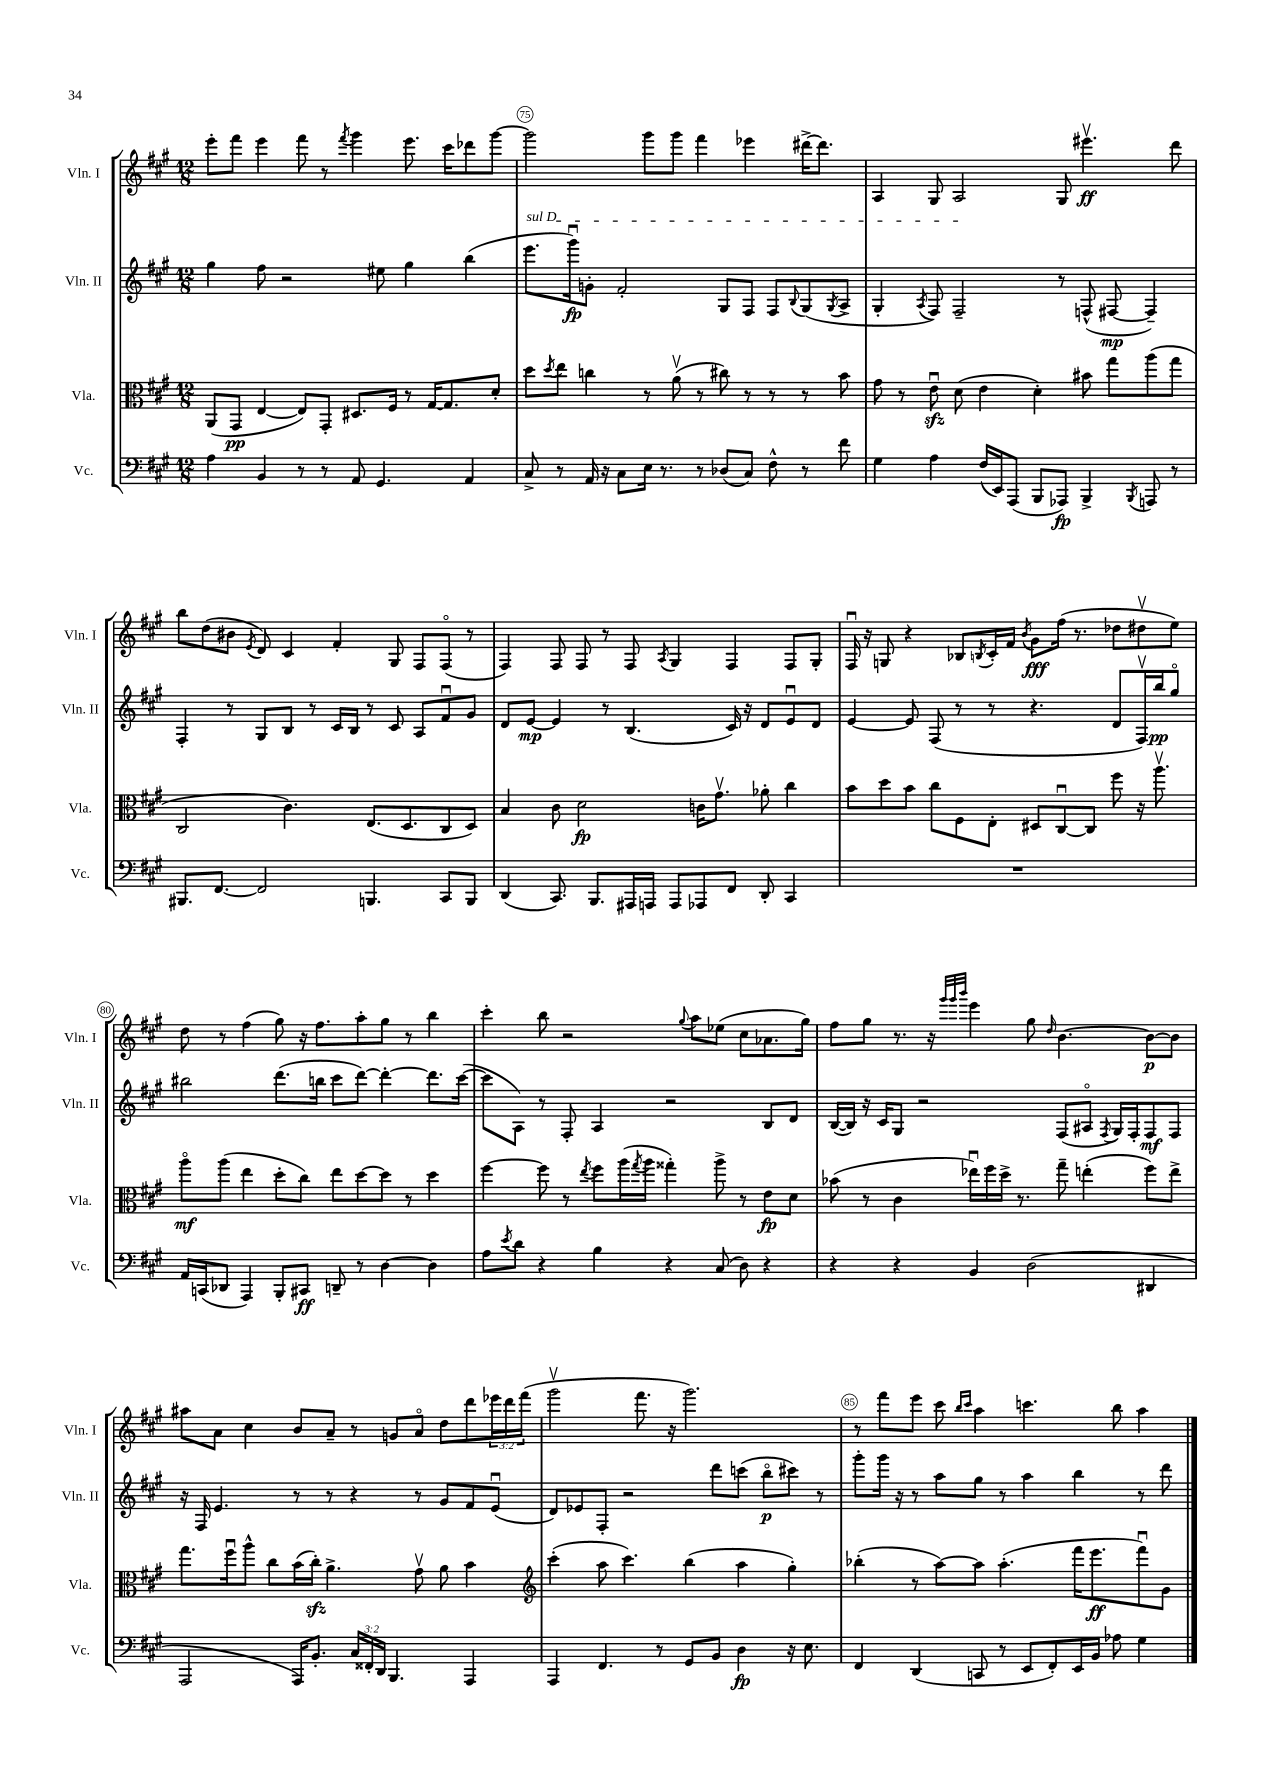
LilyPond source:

<<
\new StaffGroup <<
\new Staff = "s0" \with { instrumentName = "Vln. I" shortInstrumentName = "Vln. I" } {
    \clef treble \key a \major \numericTimeSignature \time 12/8 \override Staff.TupletNumber.text = #tuplet-number::calc-fraction-text
    e'''8-. fis'''8 e'''4 fis'''8 r8 \acciaccatura { fis'''8 } gis'''4 e'''8. cis'''16 des'''8 gis'''8~ |
    gis'''2 gis'''8 gis'''8 fis'''4 ees'''4 dis'''16~-> dis'''8. |
    a4 gis8 a2 gis8 eis'''4.\upbow\ff d'''8 |
    b''8 d''8( bis'8 \acciaccatura { e'8 } d'8) cis'4 fis'4-. gis8 fis8 fis8\flageolet( r8 |
    fis4) fis8 fis8 r8 fis8 \acciaccatura { a8 } gis4 fis4 fis8 gis8-. |
    fis16\downbow r16 g8 r4 bes8 \acciaccatura { b8 } cis'16-. fis'16 \acciaccatura { b'8 } gis'8\fff fis''16( r8. des''8 dis''8\upbow e''8) |
    d''8 r8 fis''4( gis''8) r16 fis''8. a''8-. gis''8 r8 b''4 |
    cis'''4-. b''8 r2 \appoggiatura { gis''8 } a''8 ees''8( cis''8 aes'8. gis''16) |
    fis''8 gis''8 r8. r16 \grace { gis'''32 gis'''32 b'''32 } e'''4 gis''8 \grace { d''16 } b'4.~ b'8~\p b'8 |
    ais''8 a'8 cis''4 b'8 a'8-- r8 g'8 a'8\flageolet d''8 d'''8 \tuplet 3/2 { ees'''16 d'''16 fis'''16( } |
    gis'''2\upbow fis'''8. r16 gis'''2.) |
    r8 fis'''8 e'''8 cis'''8 \grace { b''16 cis'''16 } a''4 c'''4. b''8 a''4 \bar "|." |
}
\new Staff = "s1" \with { instrumentName = "Vln. II" shortInstrumentName = "Vln. II" } {
    \clef treble \key a \major \numericTimeSignature \time 12/8
    gis''4 fis''8 r2 eis''8 gis''4 b''4( |
    \once \override TextSpanner.bound-details.left.text = \markup { \italic "sul D" } e'''8.\startTextSpan gis'''16\downbow\fp) g'8-. fis'2-. gis8 fis8 fis8 \appoggiatura { b8 } gis8( \acciaccatura { gis8 } a8-> |
    gis4-. \acciaccatura { a8 } fis8) fis2--\stopTextSpan r8 f8-^( fis8~\mp fis4--) |
    fis4-. r8 gis8 b8 r8 cis'16 b16 r8 cis'8 a8 fis'8\downbow gis'8 |
    d'8 e'8~\mp e'4 r8 b4.( cis'16) r16 d'8 e'8\downbow d'8 |
    e'4~ e'8 fis8( r8 r8 r4. d'8 fis16\upbow) b''16\pp gis''8\flageolet |
    bis''2 d'''8.( b''16 cis'''8 d'''8~) d'''4~-. d'''8. cis'''16~( |
    cis'''8 a8) r8 fis8-. a4 r2 b8 d'8 |
    b16~( b16) r16 cis'16 gis8 r2 fis8( ais8\flageolet \acciaccatura { fis8 } gis16) fis16-. fis8\mf fis8 |
    r16 fis16 e'4. r8 r8 r4 r8 gis'8 fis'8 e'8\downbow( |
    d'8) ees'8 fis8-. r2 d'''8 c'''8( b''8\flageolet\p cis'''8) r8 |
    gis'''8-. gis'''16 r16 r8 a''8 gis''8 r8 a''4 b''4 r8 d'''8 \bar "|." |
}
\new Staff = "s2" \with { instrumentName = "Vla." shortInstrumentName = "Vla." } {
    \clef alto \key a \major \numericTimeSignature \time 12/8
    a,8( gis,8\pp e4~ e8) gis,8-. dis8. fis16 r8 gis16~ gis8. d'8-. |
    d''8 \acciaccatura { d''8 } e''8 c''4 r8 a'8\upbow( r8 cis''8) r8 r8 r8 b'8 |
    gis'8 r8 e'8\downbow\sfz d'8( e'4 d'4-.) bis'8 gis''8 a''8( gis''8 |
    cis2 cis'4.) e8.( d8. cis8 d8) |
    b4 cis'8 d'2\fp c'16 gis'8.\upbow aes'8-. cis''4 |
    b'8 d''8 b'8 cis''8 fis8 e8-. dis8 cis8~\downbow cis8 fis''8 r16 a''8.\upbow |
    a''8\flageolet\mf a''8( e''4 d''8-. cis''8) e''8 d''8~ d''8 r8 d''4 |
    fis''4~ fis''8 r8 \acciaccatura { e''8 } fis''8 a''16( \acciaccatura { gis''8 } a''16 gisis''4-.) a''8-> r8 e'8\fp d'8 |
    bes'8( r8 cis'4 ees''16\downbow) fis''16 d''16-> r8. gis''8-- e''4-.( fis''8) e''8-> |
    gis''8. fis''16\downbow a''8-^ cis''8 b'16( cis''16-.\sfz) a'4.-> gis'8\upbow a'8 b'4 |
    \clef treble cis'''4-.( a''8 cis'''4.) b''4( a''4 gis''4-.) |
    bes''4-.( r8 a''8~) a''8 a''4.-.( fis'''16 e'''8.\ff fis'''8\downbow) gis'8 \bar "|." |
}
\new Staff = "s3" \with { instrumentName = "Vc." shortInstrumentName = "Vc." } {
    \clef bass \key a \major \numericTimeSignature \time 12/8 \override Staff.TupletNumber.text = #tuplet-number::calc-fraction-text
    a4 b,4 r8 r8 a,8 gis,4. a,4 |
    cis8-> r8 a,16 r16 cis8 e16 r8. r8 des8( cis8) fis8-^ r8 fis'8 |
    gis4 a4 fis16( e,16) a,,8( b,,8 aes,,8\fp) b,,4-> \acciaccatura { b,,8 } a,,8 r8 |
    bis,,8. fis,8.~ fis,2 b,,4. cis,8 b,,8 |
    d,4( cis,8.) b,,8. ais,,16 a,,16 a,,8 aes,,8 fis,8 d,8-. cis,4 |
    R1. |
    a,16 c,16( des,8 a,,4) b,,8-. cis,8\ff d,8-- r8 d4~ d4 |
    a8 \acciaccatura { e'8 } d'8 r4 b4 r4 cis8( d8) r4 |
    r4 r4 b,4 d2( dis,4 |
    a,,2 a,,16) b,8.-. \tuplet 3/2 { cis16 fisis,16-. d,16 } b,,4. a,,4 |
    a,,4 fis,4. r8 gis,8 b,8 d4\fp r16 e8. |
    fis,4 d,4( c,8 r8 e,8 fis,8-.) e,16 b,16 aes8 gis4 \bar "|." |
}
>>
>>
\layout { \context { \Score currentBarNumber = #74 \override BarNumber.break-visibility = ##(#f #t #t) barNumberVisibility = #(every-nth-bar-number-visible 5) \override BarNumber.stencil = #(make-stencil-circler 0.1 0.3 ly:text-interface::print) } }
